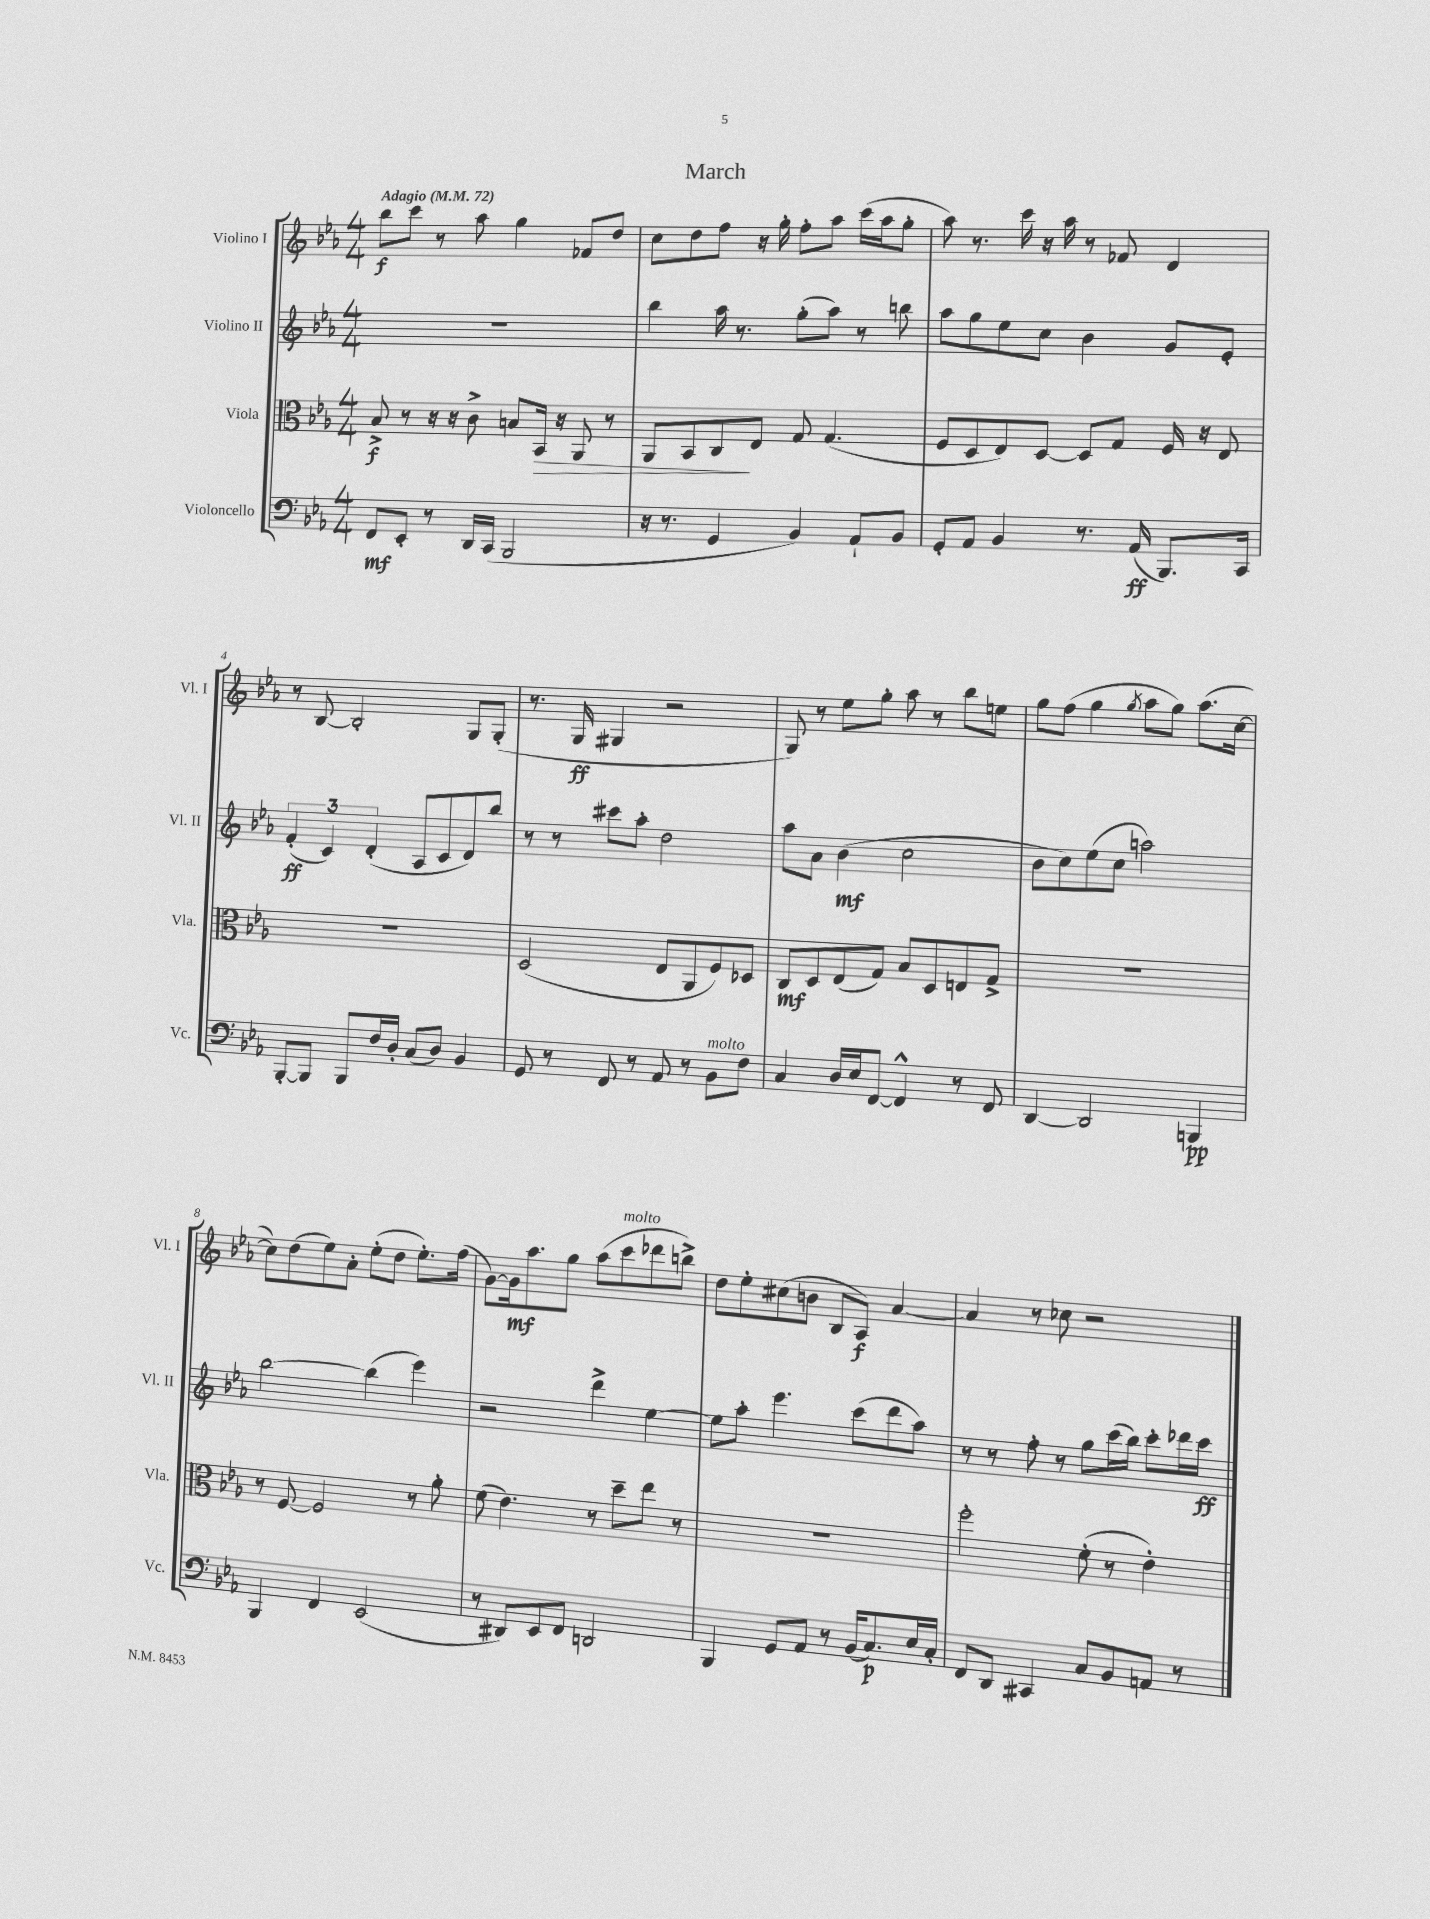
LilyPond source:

\header { title = "March" }
<<
\new StaffGroup <<
\new Staff = "s0" \with { instrumentName = "Violino I" shortInstrumentName = "Vl. I" } {
    \clef treble \key ees \major \numericTimeSignature \time 4/4 \tempo "Adagio" 4 = 72
    bes''8\f c'''8 r8 aes''8 g''4 fes'8 d''8 |
    c''8 d''8 f''8 r16 g''16-. f''8-. aes''8 c'''16( aes''16 g''8-. |
    aes''8) r8. c'''16 r16 aes''16 r8 fes'8 d'4 |
    r8 bes8~ bes2-. g8 g8-.( |
    r8. g16\ff gis4 r2 |
    g8) r8 ees''8 g''8-. aes''8 r8 bes''8 e''8 |
    g''8 f''8( g''4 \acciaccatura { g''8 } aes''8 g''8) aes''8.( c''16~ |
    c''8) d''8( ees''8) aes'8-. ees''8-.( d''8 ees''8.-.) f''16( |
    g'8~) g'16\mf aes''8. g''8 aes''8( c'''8^\markup { \italic "molto" } des'''8 b''8->) |
    d''8 ees''8-. cis''8( b'8 bes8 aes8\f) aes'4~ |
    aes'4 r8 ces''8 r2 \bar "|." |
}
\new Staff = "s1" \with { instrumentName = "Violino II" shortInstrumentName = "Vl. II" } {
    \clef treble \key ees \major \numericTimeSignature \time 4/4
    R1 |
    bes''4 aes''16 r8. g''8-.( aes''8) r8 b''8 |
    aes''8 g''8 ees''8 c''8 bes'4 g'8 ees'8-. |
    \tuplet 3/2 { f'4-.\ff( c'4) d'4-.( } aes8 c'8 d'8) bes''8 |
    r8 r8 cis'''8 aes''8-. d''2 |
    aes''8 aes'8 bes'4\mf( c''2 |
    bes'8 c''8) ees''8( c''8 a''2) |
    bes''2~ bes''4( ees'''4) |
    r2 d'''4-> ees''4~ |
    ees''8 aes''8-. ees'''4. c'''8( d'''8 aes''8) |
    r8 r8 f''8-. r8 g''8 c'''16( bes''16) c'''8-. des'''16 c'''16\ff \bar "|." |
}
\new Staff = "s2" \with { instrumentName = "Viola" shortInstrumentName = "Vla." } {
    \clef alto \key ees \major \numericTimeSignature \time 4/4
    bes8->\f r8 r16 r16 c'8-> b8 bes,16\> r16 aes,8 r8 |
    aes,8 bes,8 c8\! ees8 g8 g4.( |
    f8 d8 ees8) d8~ d8 g8 f16 r16 ees8 |
    R1 |
    d2( ees8 aes,8 f8) des8 |
    c8\mf d8 ees8( g8) bes8 d8 e8 g8-> |
    R1 |
    r8 f8~ f2 r8 aes'8-. |
    f'8( ees'4.) r8 d''8-- ees''8 r8 |
    R1 |
    f''2-. f'8-.( r8 ees'4-.) \bar "|." |
}
\new Staff = "s3" \with { instrumentName = "Violoncello" shortInstrumentName = "Vc." } {
    \clef bass \key ees \major \numericTimeSignature \time 4/4
    f,8\mf ees,8-. r8 d,16 c,16( bes,,2 |
    r16 r8. g,4 bes,4) aes,8-! bes,8 |
    g,8-. aes,8 bes,4 r8. aes,16\ff( bes,,8.) c,16 |
    bes,,8~-. bes,,8 bes,,8 f16 d16-. c8( d8) bes,4 |
    g,8 r8 f,8 r8 aes,8 r8 bes,8^\markup { \italic "molto" } f8 |
    c4 d16 ees16 f,8~ f,4-^ r8 f,8 |
    d,4~ d,2 b,,4\pp |
    bes,,4 f,4 ees,2( |
    r8 dis,8) ees,8 f,8 d,2 |
    bes,,4 g,8 aes,8 r8 bes,16( c8.\p) ees16 c16-. |
    f,8 d,8 cis,4 c8 bes,8 a,8 r8 \bar "|." |
}
>>
>>
